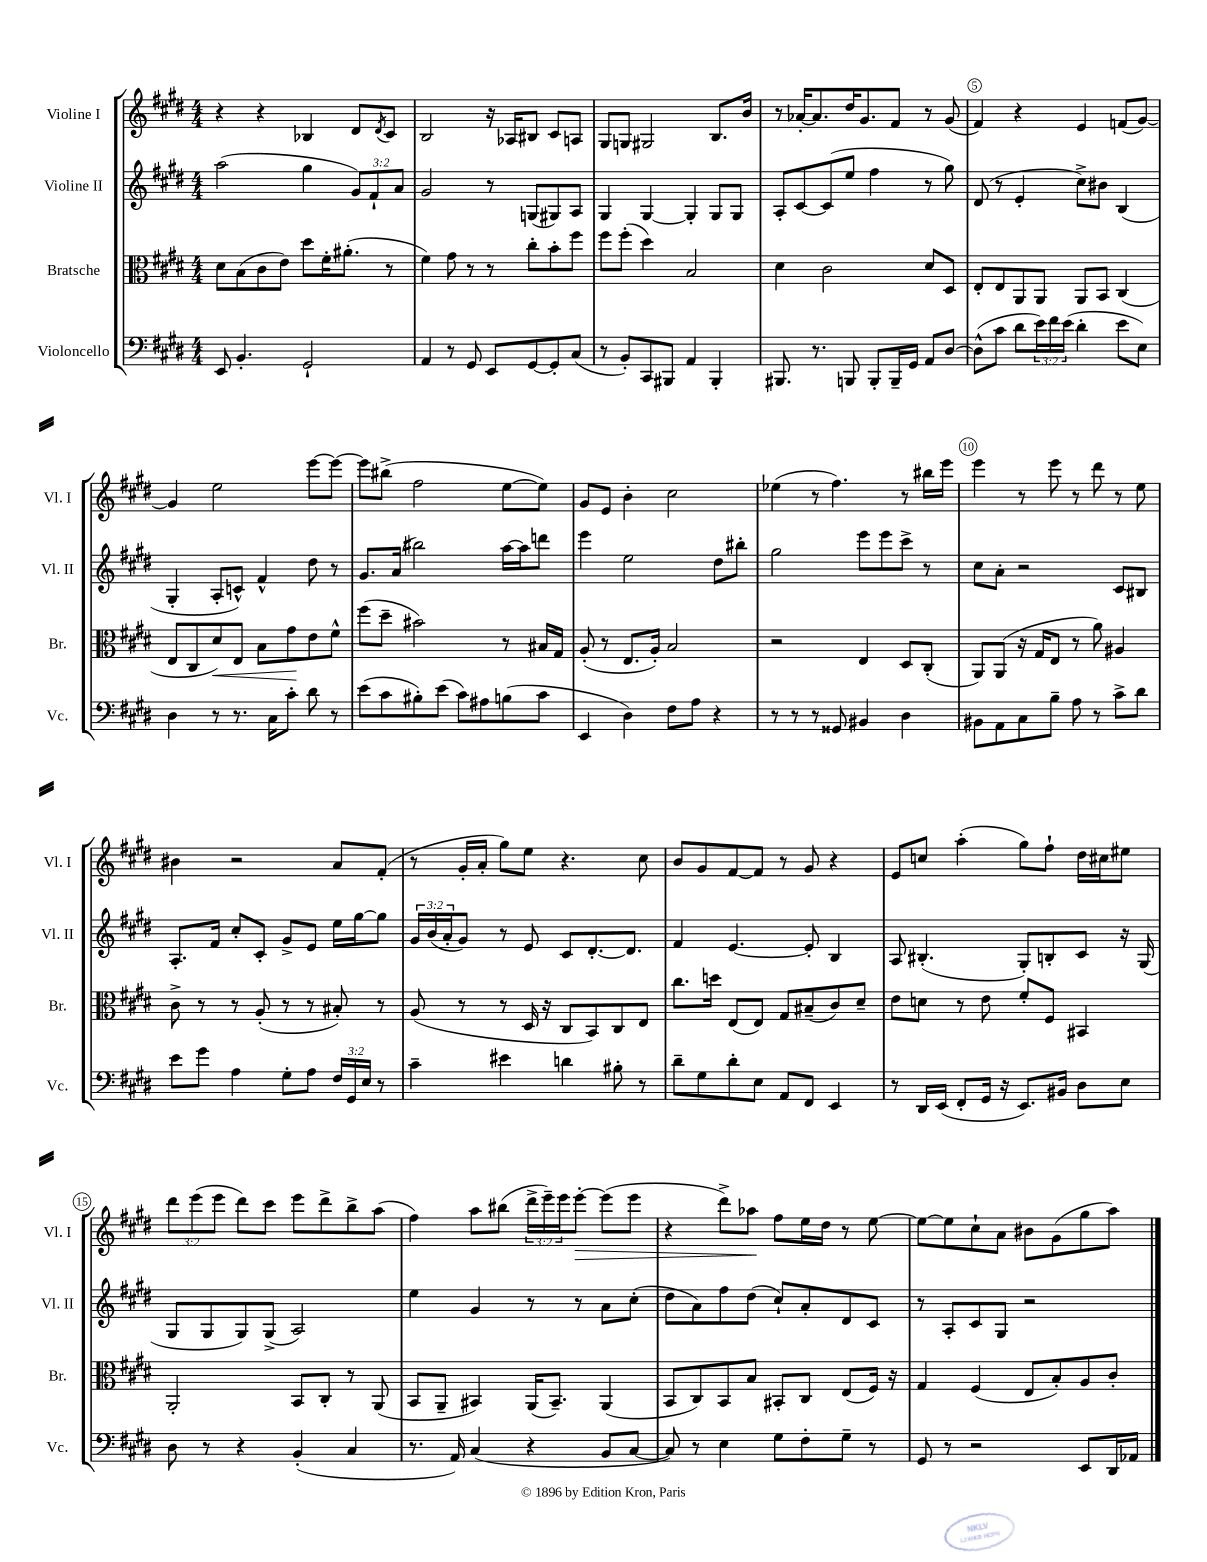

**kern	**kern	**kern	**kern
*staff4	*staff3	*staff2	*staff1
*clefF4	*clefC3	*clefG2	*clefG2
*k[f#c#g#d#]	*k[f#c#g#d#]	*k[f#c#g#d#]	*k[f#c#g#d#]
*M4/4	*M4/4	*M4/4	*M4/4
8EE/	8d#\L	(2aa\	4r
4.BB'/	(8B\	.	.
.	8c#\	.	4r
.	8e\J)	.	.
2GG#`/	8dd#\L	4gg#\	4B-/
.	16f#'\K	.	.
.	(8.a#'\J	.	.
.	.	12g#/L)	8d#/L
.	.	12f#`/	.
.	.	.	8qd#/
.	8r	.	8c#/J
.	.	12a/J	.
=	=	=	=
4AA/	4f#\)	2g#/	2B/
8r	8g#\	.	.
8GG#/	8r	.	.
8EE/L	8r	8r	16r
.	.	.	16A-/LK
[8GG#/	8cc#'\L	(8G/L	8B#/J
8GG#'/]	8b'\	8G#/)	8c#/L
(8C#/J	8ff#\J	8A/J	8A/J
=	=	=	=
8r	8ff#\L	4G#/	8G#/L
8BB'/L)	(8ff#'\J	.	8G/J
8CC#/	4dd#\)	[4G#/	2G#/
8BBB#/J	.	.	.
4AA/	2B/	4G#'/]	.
4BBB#'/	.	8G#/L	8.B/L
.	.	8G#/J	.
.	.	.	16b/Jk
=	=	=	=
8.BBB#/	4d#\	8A'/L	8r
.	.	[8c#/	[16a-'/LK
8.r	.	.	8.a-/]
.	2c#\	(8c#/]	.
8BBB/	.	8ee/J	16dd#/K
.	.	.	8.g#/
8BBB'/L	.	4ff#\	.
16BBB~/L	.	.	8f#/J
16GG#/JJ	.	.	.
8AA/L	8d#/L	8r	8r
[8D#/J	8D#/J	8gg#\)	(8g#/
=	=	=	=
(8D#^^\]L	8E'/L	(8d#/	4f#/)
8c#\J	8E/	8r	.
8d#\L	8AA/	4e'/	4r
24e\L)	8AA/J	.	.
24f#\	.	.	.
(24e\JJ	.	.	.
4d#'\	8AA/L	8cc#^\L)	4e/
.	8BB/J	8b#\J	.
8e\L	(4C#/	(4B/	(8f/L
8E\J)	.	.	[8g#/J)
=	=	=	=
4D#\	8E/L	4G#'/	4g#/]
.	8C#/	.	.
8r	8d#/)	8A'/L	2ee\
8.r	8E/J	8c^^/J)	.
.	8B\L	4f#^^/	.
16C#\LK	.	.	.
8c#'\J	8g#\	.	.
8d#\	8e\	8dd#\	[8eee\L
8r	8f#^^\J	8r	8eee\_J
=	=	=	=
(8e\L	(8ff#\L	8.g#/L	8eee\]L
8c#\	8dd#~\J	.	(8bb#^\J
.	.	(16a/Jk	.
8B#'\)	2b#\)	2bb#\)	2ff#\
(8e\J	.	.	.
8c#\L)	.	.	.
8A#\	.	.	.
(8B\	8r	[16aa\LL	[8ee\L
.	.	16aa\]J	.
8c#\J	16B#/LL	8ddd\J	8ee\]J)
.	16G#/JJ	.	.
=	=	=	=
4EE/	(8A'/	4eee\	8g#/L
.	8r	.	8e/J
4D#\)	8.E/L	2ee\	4b'\
.	16A'/Jk)	.	.
8F#\L	2B/	.	2cc#\
8A\J	.	.	.
4r	.	8dd#\L	.
.	.	8bb#'\J	.
=	=	=	=
8r	2r	2gg#\	(4ee-\
8r	.	.	.
8r	.	.	8r
8GG##/	.	.	4.ff#\)
4BB#/	4E/	8eee\L	.
.	.	8eee\	.
4D#\	8D#/L	8ccc#^\J	8r
.	(8C#'/J	8r	16bb#\LL
.	.	.	16eee\JJ
=	=	=	=
8BB#\L	8AA/L)	8cc#\L	4eee\
8AA\	(8AA/J	8a'\J	.
8C#\	16r	2r	8r
.	16G#/LK	.	.
8B~\J	8E/J	.	8eee\
8A\	8r	.	8r
8r	8a\)	.	8ddd#\
8c#^\L	4A#/	8c#/L	8r
8d#\J	.	8B#/J	8ee\
=	=	=	=
8e\L	8c#^\	8.A'/L	4b#\
8g#\J	8r	.	.
.	.	16f#/Jk	.
4A\	8r	8cc#'/L	2r
.	(8A'/	8c#'/J	.
8G#'\L	8r	8g#^/L	.
8A\J	8r	8e/J	.
24F#/LL	8B#'/)	16ee\LL	8a/L
24GG#/	.	.	.
.	.	[16gg#\J	.
24E/JJ	.	.	.
8r	8r	8gg#\]J	(8f#'/J
=	=	=	=
4c#~\	(8A/	24g#/LL	8r
.	.	(24b/	.
.	.	24a'/J	.
.	8r	8g#/J)	16g#'/LL
.	.	.	16a'/JJ
4e#\	8r	8r	8gg#\L)
.	16D#/	8e/	8ee\J
.	16r	.	.
4d\	8C#/L	8c#/L	4.r
.	8BB/)	[8.d#'/	.
8B#'\	8C#/	.	.
.	.	8.d#/]J	.
8r	8E/J	.	8cc#\
=	=	=	=
8d#~\L	8.cc#\L	4f#/	8b/L
8G#\	.	.	8g#/
.	16dd\Jk	.	.
8d#'\	(8E/L	[4.e/	[8f#/
8E\J	8E/J)	.	8f#/]J
8AA/L	8G#/L	.	8r
8FF#/J	(8B#~/	8e'/]	8g#/
4EE/	8c#/)	4B/	4r
.	8d#~/J	.	.
=	=	=	=
8r	8e\L	8A/	8e/L
16DD#/LL	8d\J	(4.B#'/	8cc/J
(16EE/JJ	.	.	.
8FF#'/L	8r	.	(4aa'\
16GG#/Jk	8e\	.	.
16r	.	.	.
8.EE/L)	8f#'/L	8G#'/L)	8gg#\L)
.	8F#/J	8B'/	8ff#`\J
16BB#/Jk	.	.	.
8D#\L	4BB#/	8c#/J	16dd#\LL
.	.	.	16cc#\J
8E\J	.	16r	8ee#\J
.	.	(16G#/	.
=	=	=	=
8D#\	2AA'/	8G#/L	12ddd#\L
.	.	.	(12eee\
8r	.	8G#/	.
.	.	.	12eee\J
4r	.	8G#/)	8ddd#\L)
.	.	(8G#^/J	8ccc#\J
(4BB'/	8BB/L	2A/)	8eee\L
.	8C#'/J	.	8ddd#^\
4C#/	8r	.	8bb^\
.	(8AA/	.	(8aa\J
=	=	=	=
8.r	8BB/L	4ee\	4ff#\)
.	8AA~/J	.	.
16AA/)	.	.	.
(4C#/	4BB#/)	4g#/	8aa\L
.	.	.	(8bb#\J
4r	(16AA/LK	8r	24ddd#^\LL
.	.	.	24eee~\)
.	8.BB#~/J)	.	.
.	.	.	24eee\J
.	.	8r	[8eee'\J
8BB/L	(4AA/	8a\L	(8eee\]L
[8C#/J	.	(8cc#'\J	8eee\J
=	=	=	=
8C#/])	8BB/L	8dd#\L	4r
8r	8C#/)	8a\)	.
4E\	8BB/	8ff#\	8ddd#^\L)
.	8B/J	(8dd#\J	8aa-\J
8G#\L	8BB#'/L	8cc#`/L)	8ff#\L
8F#'\	8C#/J	8a'/	16ee\L
.	.	.	16dd#\JJ
8G#~\J	(8E/L	8d#/	8r
8r	16F#/Jk)	8c#/J	[8ee\
.	16r	.	.
=	=	=	=
8GG#/	4G#/	8r	8ee\_L
8r	.	8A'/L	8ee\]
2r	(4F#/	8c#/	8cc#`\
.	.	8G#/J	8a\J
.	8E/L	2r	8b#\L
.	8B'/)	.	(8g#\
8EE/L	8A/	.	8gg#\
16DD#/L	8c#'/J	.	8aa\J)
16AA-/JJ	.	.	.
==	==	==	==
*-	*-	*-	*-
